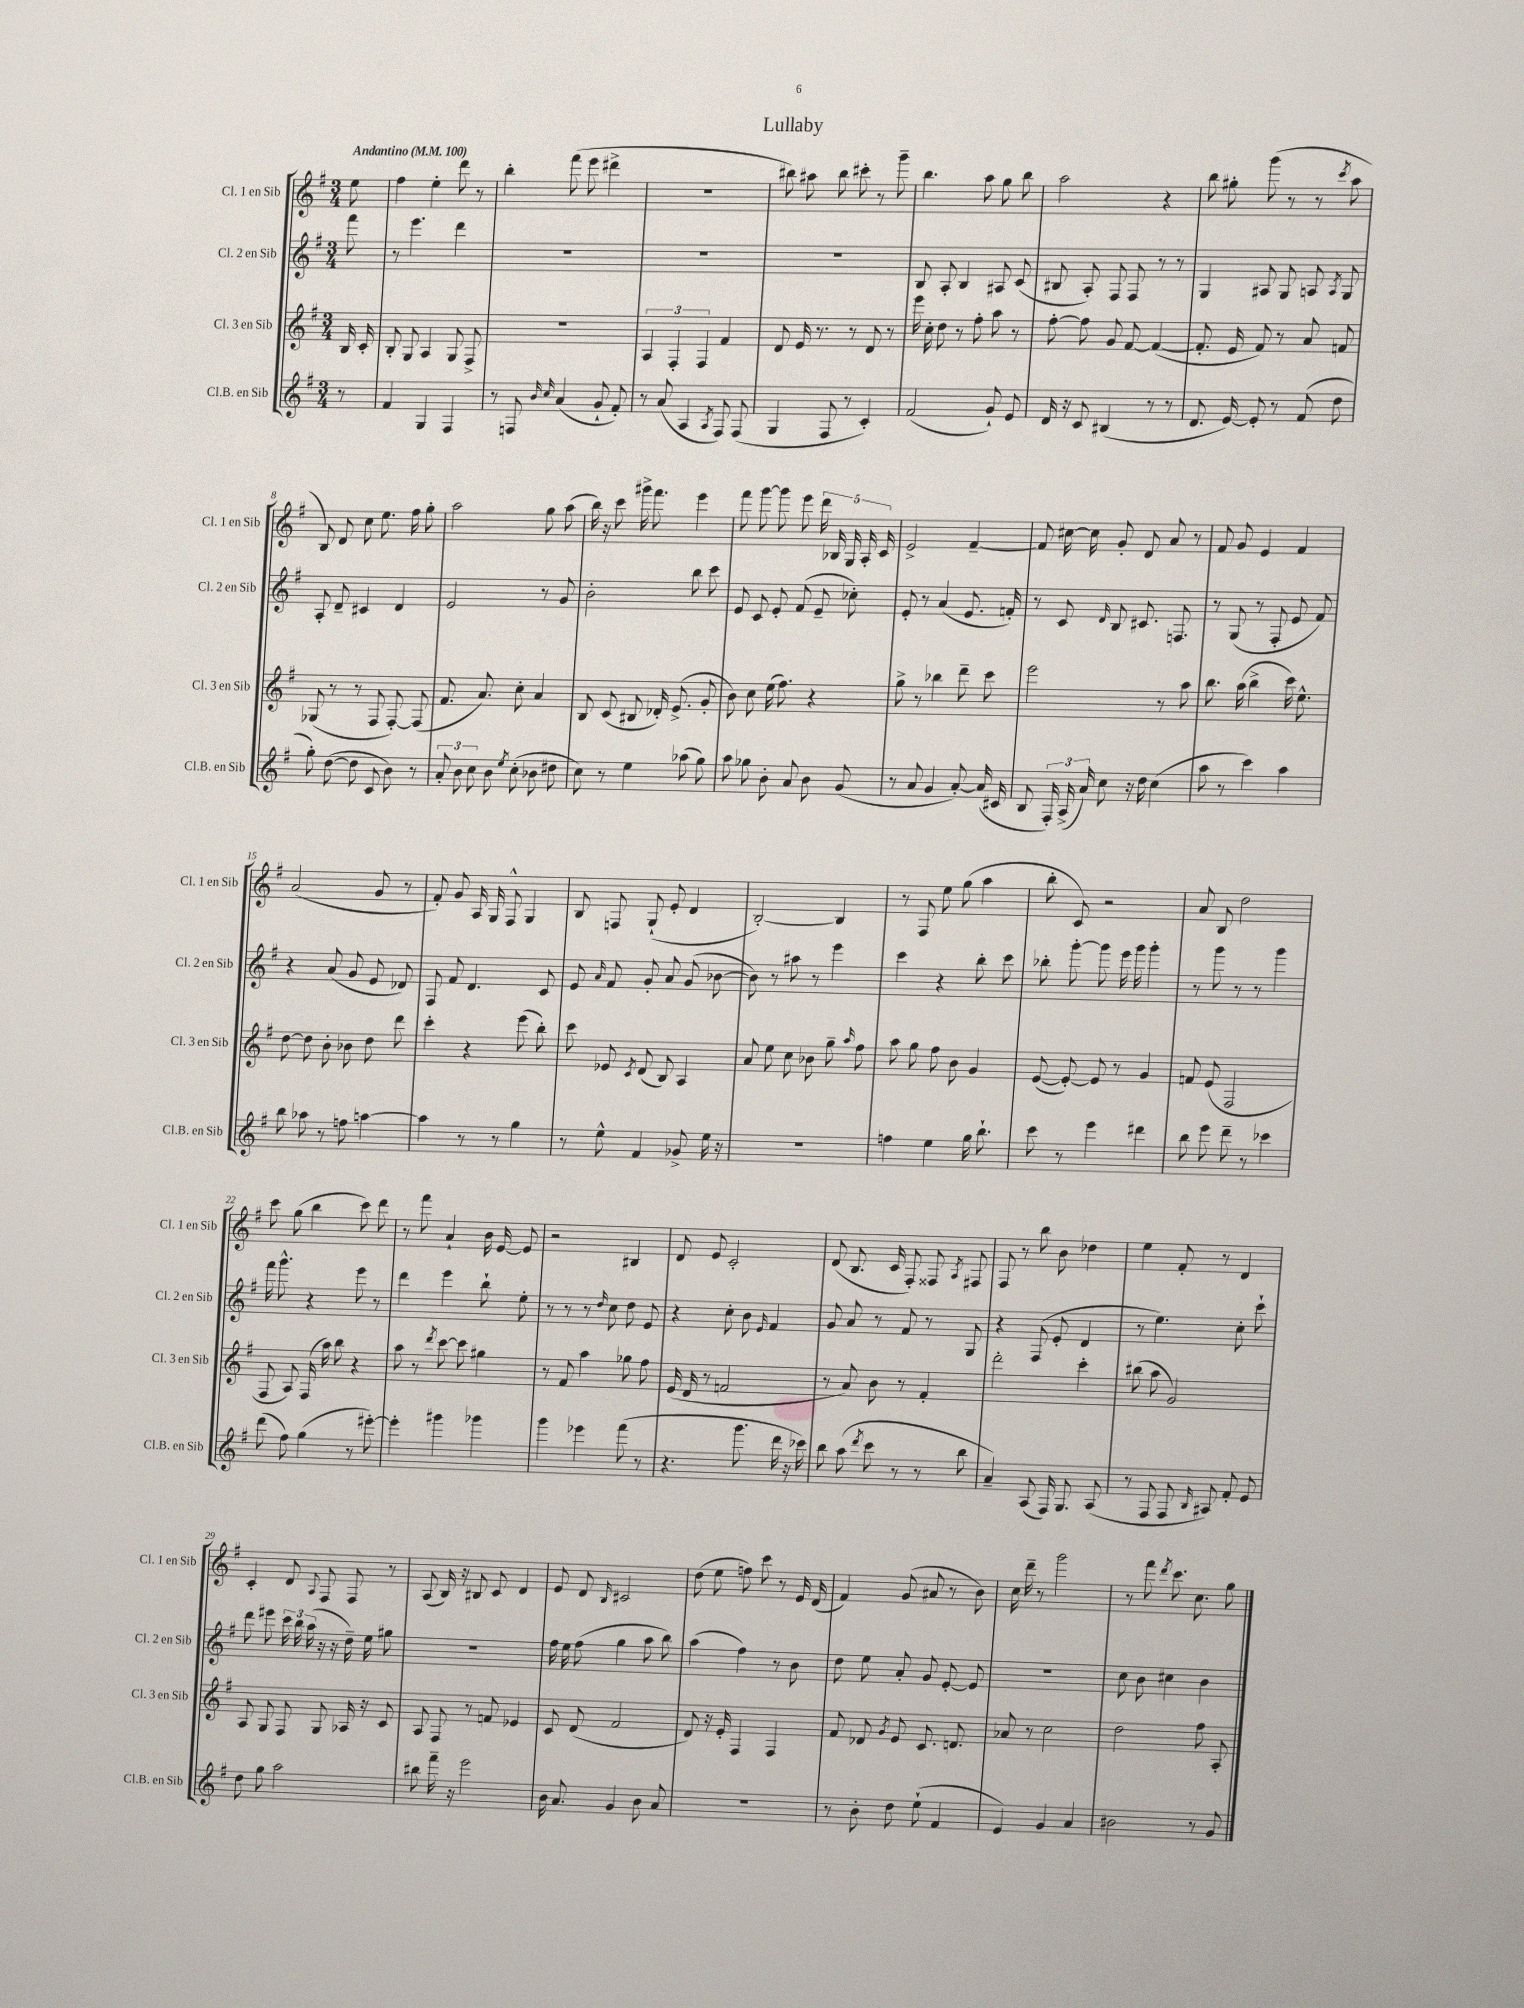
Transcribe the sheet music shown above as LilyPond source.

\header { title = "Lullaby" }
<<
\new StaffGroup <<
\new Staff = "s0" \with { instrumentName = "Cl. 1 en Sib" shortInstrumentName = "Cl. 1 en Sib" } {
    \clef treble \key g \major \numericTimeSignature \time 3/4 \partial 8 \tempo "Andantino" 4 = 100
    \autoBeamOff e''8 |
    fis''4 e''4-. d'''8 r8 |
    b''4-. fis'''8( e'''8 dis'''4-> |
    R2. |
    bis''8) ais''8 bis''8 cis'''8-. r8 g'''8-- |
    b''4. a''8 g''8 b''8 |
    a''2 r4 |
    b''8 gis''8-. g'''8( r8 r8 \acciaccatura { c'''8 } a''8 |
    b8) d'8 c''8 e''8. fis''16 g''8-. |
    a''2 g''8 a''8( |
    b''16) r16 c'''8 gis'''16-> fis'''8. e'''4 |
    fis'''8 g'''8~ g'''8 e'''8 \tuplet 5/4 { d'''16 bes16 g16 a16-. c'16 } |
    e'2-> fis'4~-- |
    fis'8 cis''16~ cis''16 g'8-. d'8 a'8 r8 |
    fis'8 g'8 e'4 fis'4 |
    a'2( g'8 r8 |
    fis'8-.) g'8 a16 g16 fis8-^ g4 |
    b8 f8 g8-!( e'8-. d'4 |
    b2~-.) b4 |
    r8 fis8 e''8 g''8( a''4 |
    b''8-. c'8) r2 |
    a'8 b8 d''2 |
    c'''8 g''8( b''4 c'''8) d'''8 |
    r8 fis'''8 a'4-! b'16 e'16~ e'8 |
    r2 bis4 |
    d'8 e'8 c'2-. |
    d'8( b8. c'16 fis8-.) fisis8 \acciaccatura { a8 } fis8 |
    fis8 r8 b''8 b'8 des''4 |
    e''4 fis'8-. r8 d'4 |
    c'4-. d'8 \appoggiatura { a8 } fis8 fis8 r8 |
    a8( b16) r16 bis8 c'8 d'4 |
    e'8 d'8 \grace { b16 } cis'2 |
    d''8( e''8 f''8) c'''8 r8 e'16 d'16( |
    fis'4) g'8( ais'8 r8 b'8) |
    c''16 d'''16-- r8 g'''2 |
    r8 fis'''8 \acciaccatura { d'''8 } c'''8. c''8. g''8 \bar "|." |
}
\new Staff = "s1" \with { instrumentName = "Cl. 2 en Sib" shortInstrumentName = "Cl. 2 en Sib" } {
    \clef treble \key g \major \numericTimeSignature \time 3/4 \partial 8
    \autoBeamOff fis'''8 |
    r8 e'''4. d'''4 |
    R2. |
    R2. |
    R2. |
    b8 a8-. b4 ais8 c'8( |
    bis8 a8-.) fis8 fis8 r8 r8 |
    g4 ais8 g8 a8 \acciaccatura { a8 } g8 |
    a8-. d'8-- cis'4 d'4 |
    e'2 r8 g'8 |
    b'2-. b''8 c'''8 |
    e'8 c'8 e'8-. fis'8( e'8-- ces''8-.) |
    e'8-. r8 a'4( e'8. f'16-.) |
    r8 c'8 \grace { d'16 } b8 cis'8. f8. |
    r8 g8( r8 fis8-. e'8 fis'8) |
    r4 a'8( g'8 e'8 des'8) |
    fis8 fis'8 d'4. c'8 |
    e'8 \grace { a'16 } fis'8 g'8-. a'8 g'8( bes'8~ |
    bes'8) r8 ais''8 r8 e'''4 |
    c'''4 r4 b''8-. c'''8 |
    bes''8-. g'''8~-. g'''8 e'''16 g'''16 g'''4-. |
    r8 g'''8 r8 r8 g'''4 |
    fis'''16 g'''8.-^ r4 e'''8 r8 |
    d'''4 e'''4 b''8-! e''8-. |
    r8 r8 r8 \grace { d''16 } c''8 d''8 e'8 |
    r4 c''8-. b'8 \grace { e'16 } fis'4 |
    g'8 a'8 r8 fis'8 r8 g8 |
    r4 fis8( e'8-. d'4 |
    r8 e''4.) c''8-. c'''8-! |
    d'''8 eis'''8 \tuplet 3/2 { c'''16 b''16 a''16( } r16 r16 d''16--) e''16 gis''8 |
    R2. |
    fis''16 e''16 fis''8( g''4 a''8 b''8) |
    a''4( fis''4) r8 b'8 |
    d''8 e''8 a'8-. g'8 e'8~-. e'8 |
    R2. |
    c''8 b'8 cis''4 b'4 \bar "|." |
}
\new Staff = "s2" \with { instrumentName = "Cl. 3 en Sib" shortInstrumentName = "Cl. 3 en Sib" } {
    \clef treble \key g \major \numericTimeSignature \time 3/4 \partial 8
    \autoBeamOff b16 c'16-. |
    b8-. g8 a4 g8 fis8-> |
    R2. |
    \tuplet 3/2 { a4 fis4-. fis4 } fis'4 |
    d'8 e'16 r8. r8 d'8 r8 |
    e'''16 c''16-. d''8 r8 fis''8-. a''8 r8 |
    fis''8~-. fis''8 g'8 fis'8~ fis'4~( |
    fis'8.-. e'16 fis'8) r8 a'8 f'8 |
    ges8( r8 r8 fis8 fis8~-.) fis8( |
    fis'8. a'8.) c''8-. a'4 |
    b8 c'8( bis8 des'16-.) e'8.->( g'8-. |
    b'8) c''8 e''16( fis''8.) r4 |
    g''8-> r8 bes''4 d'''8-- c'''8 |
    e'''2 r8 a''8 |
    b''8. a''16( b''4-> c'''16) e''8.-^ |
    d''8~ d''8 b'8-. bes'8 d''8 d'''8 |
    c'''4-. r4 e'''8( b''8-.) |
    c'''8 ees'8 \acciaccatura { c'8 } d'8( b8) a4 |
    a'8 e''8 c''8 bes'8 g''8-- \grace { a''16 } fis''8 |
    a''8 g''8 fis''8 b'8 g'4 |
    e'8~( e'8~-.) e'8 r8 g'4 |
    f'8 e'8( fis2 |
    fis8 a8) fis16( a''16) b''8 r4 |
    a''8 r8 \acciaccatura { d'''8 } c'''8~ c'''8 gis''4 |
    r8 fis'8 a''4 ges''8 fis''8 |
    e'16( d'16 r8 f'2 |
    r8 a'8) b'8 r8 fis'4-. |
    d'''2-. c'''4-. |
    bis''8( a''8 g'2) |
    a8 g8 fis8 g8 aes16 r16 c'8 |
    a8 fis8 r8 f'8 ees'4 |
    c'8 d'8( fis'2 |
    d'8) r16 e'16-. fis4 fis4 |
    fis'8 des'8 \acciaccatura { g'8 } e'8 c'8. d'8. |
    aes'8 r8 c''2 |
    d''2 fis''8 a8-. \bar "|." |
}
\new Staff = "s3" \with { instrumentName = "Cl.B. en Sib" shortInstrumentName = "Cl.B. en Sib" } {
    \clef treble \key g \major \numericTimeSignature \time 3/4 \partial 8
    \autoBeamOff r8 |
    fis'4 g4 fis4 |
    r8 f8 \grace { b'16 c''16 } a'4( g'8-! fis'8-.) |
    r8 a'8( a4 \acciaccatura { a8 } fis8) fis8( |
    g4 fis8 r8 c'4-.) |
    fis'2( g'8-!) e'8 |
    d'16 r16 c'8 bis4( r8 r8 |
    d'8. e'16~) e'8-. r8 fis'8( d''8 |
    g''8-.) d''8~( d''8 c'8 b'8) r8 |
    \tuplet 3/2 { a'8-. b'8 c''8 } b'8 \acciaccatura { e''8 } c''8-.( bes'8 dis''8 |
    c''8) r8 e''4 aes''8( g''8) |
    a''8 ges''8 b'8-. a'8 b'8 g'8( |
    r8 a'8 g'4 a'8~-.) a'16( cis'16 |
    b8 \tuplet 3/2 { fis16-.) a16->( a'16) } c''8 r16 d''16 c''4( |
    a''8 r8 c'''4) a''4 |
    b''8 aes''8 r8 f''8 a''4~ |
    a''4 r8 r8 g''4 |
    r8 e''8-^ fis'4 ges'8-> e''16 r16 |
    R2. |
    f''4 e''4 g''16 b''8.-! |
    c'''8 r8 e'''4 dis'''4 |
    b''8 e'''8 d'''8-- r8 ces'''4 |
    d'''8( fis''8) g''4( r8 eis'''8~-.) |
    eis'''4-. gis'''4 ges'''4 |
    g'''4 ees'''4 fis'''8( r8 |
    r4. g'''8. d'''16 r16 ces'''16) |
    b''8 a''8( \acciaccatura { d'''8 } c'''8 r8 r8 b''8 |
    a'4--) a8( fis16) g8. a8( |
    r8 fis8 fis8 \grace { b16 } ais8) fis'8-. e'8 |
    d''8 g''8 a''2 |
    bis''8 fis'''16-- r16 e'''2 |
    b'16 a'8. g'4 b'8 a'8 |
    R2. |
    r8 b'8-. d''8 e''8-!( fis'4 |
    e'4) g'4 a'4 |
    bis'2 r8 g'8 \bar "|." |
}
>>
>>
